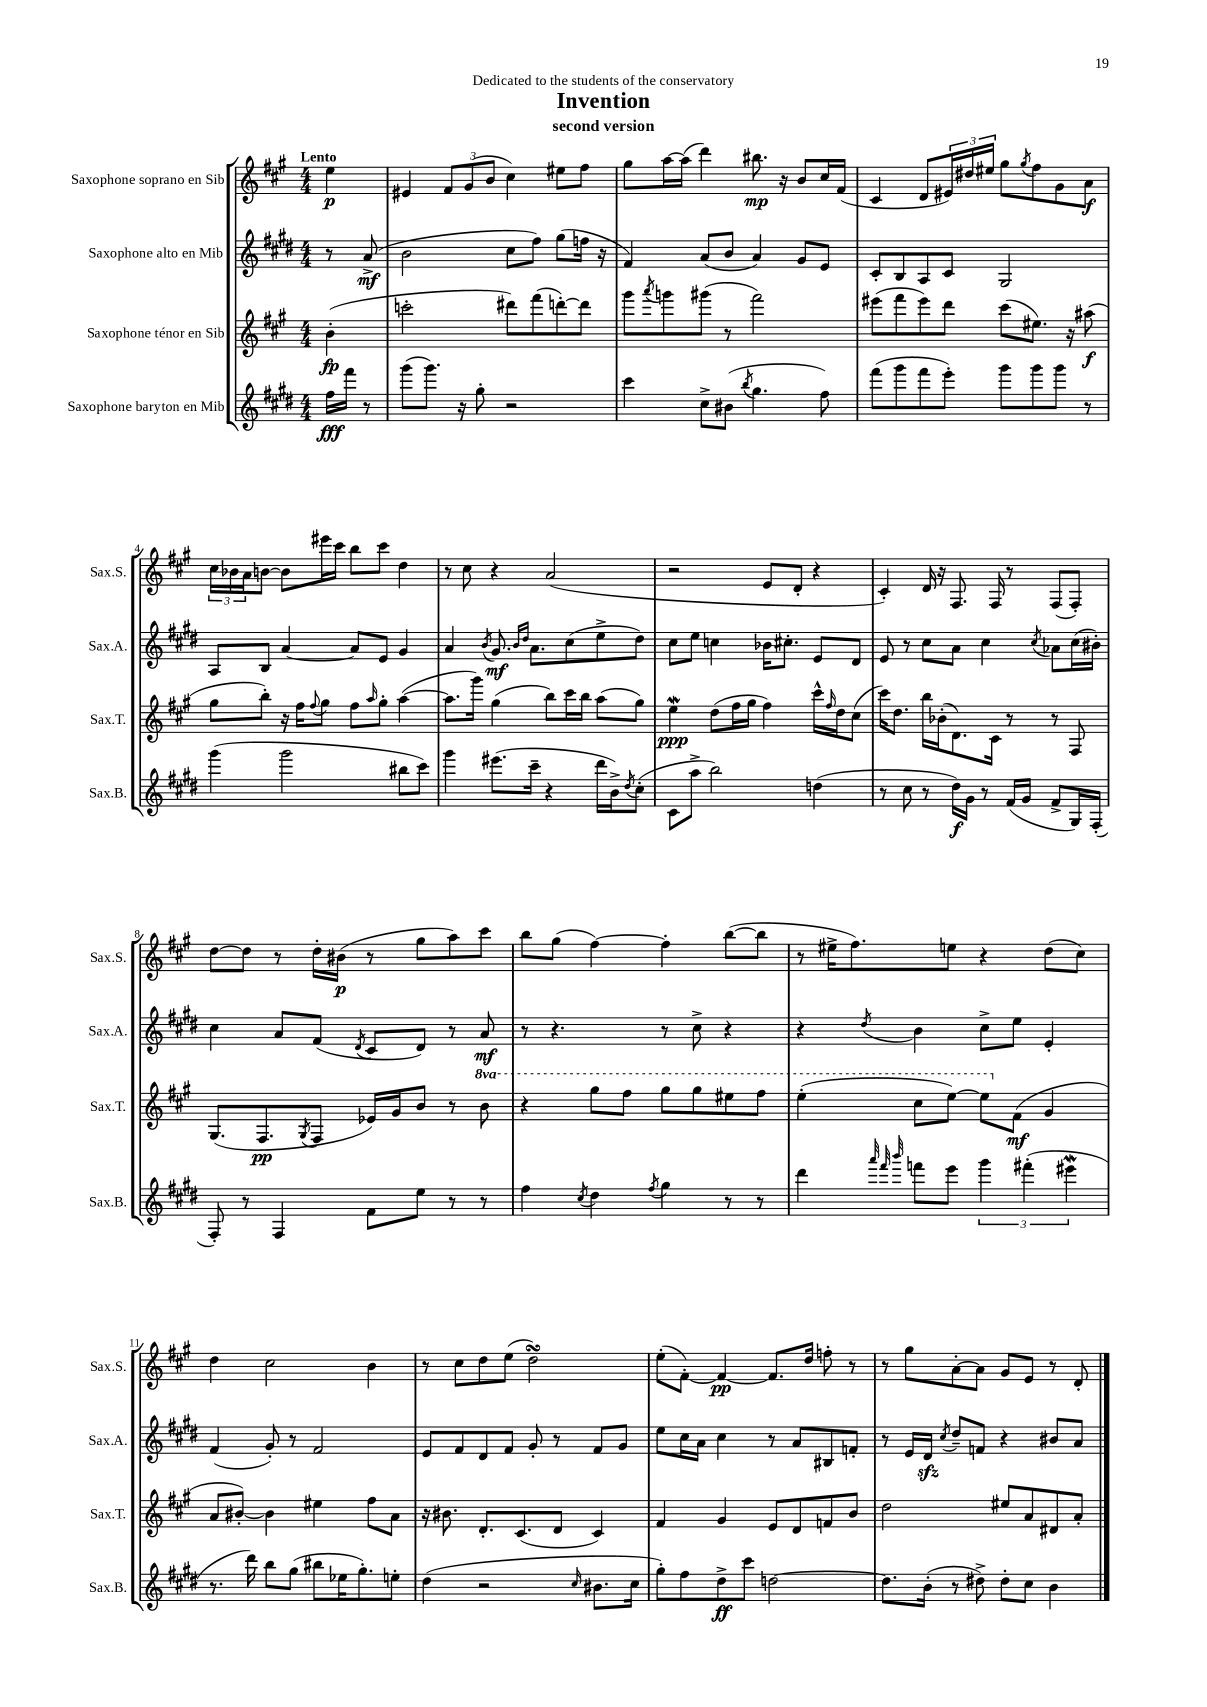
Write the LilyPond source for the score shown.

\header { title = "Invention" subtitle = "second version" dedication = "Dedicated to the students of the conservatory" }
<<
\new StaffGroup <<
\new Staff = "s0" \with { instrumentName = "Saxophone soprano en Sib" shortInstrumentName = "Sax.S." } {
    \clef treble \key a \major \numericTimeSignature \time 4/4 \partial 4 \tempo "Lento"
    e''4\p |
    eis'4 \tuplet 3/2 { fis'8 gis'8( b'8 } cis''4) eis''8 fis''8 |
    gis''8 a''16~ a''16( d'''4) bis''8.\mp r16 b'8 cis''16 fis'16( |
    cis'4 d'8 \tuplet 3/2 { eis'16) dis''16 eis''16 } gis''8 \acciaccatura { gis''8 } fis''8 gis'8 a'8\f |
    \tuplet 3/2 { cis''16 bes'16 a'16 } b'8~ b'8 eis'''16 cis'''16 b''8 cis'''8 d''4 |
    r8 cis''8 r4 a'2( |
    r2 e'8 d'8-. r4 |
    cis'4-.) d'16 r16 fis8. fis16 r8 fis8( fis8-.) |
    d''8~ d''8 r8 d''16-. bis'16\p( r8 gis''8 a''8) cis'''8 |
    b''8 gis''8( fis''4~) fis''4-. b''8~( b''8 |
    r8 eis''16-> fis''8.) e''8 r4 d''8( cis''8) |
    d''4 cis''2 b'4 |
    r8 cis''8 d''8 e''8( d''2\turn) |
    e''8-.( fis'8~-.) fis'4~\pp fis'8. d''16 f''8-. r8 |
    r8 gis''8 a'8~-. a'8 gis'8 e'8 r8 d'8-. \bar "|." |
}
\new Staff = "s1" \with { instrumentName = "Saxophone alto en Mib" shortInstrumentName = "Sax.A." } {
    \clef treble \key e \major \numericTimeSignature \time 4/4 \partial 4
    r8 a'8->\mf( |
    b'2 cis''8 fis''8) gis''8( f''16 r16 |
    fis'4) a'8( b'8 a'4) gis'8 e'8 |
    cis'8-. b8 a8 cis'8 gis2 |
    a8 b8 a'4~ a'8 e'8 gis'4 |
    a'4 \acciaccatura { b'8 } gis'8.\mf \grace { b'16 dis''16 } a'8. cis''8( e''8-> dis''8) |
    cis''8 e''8 c''4 bes'16 cis''8.-. e'8 dis'8 |
    e'8 r8 cis''8 a'8 cis''4 \acciaccatura { cis''8 } aes'8 cis''16( bis'16-.) |
    cis''4 a'8 fis'8( \acciaccatura { dis'8 } cis'8 dis'8) r8 a'8\mf |
    r8 r4. r8 cis''8-> r4 |
    r4 \acciaccatura { dis''8 } b'4 cis''8-> e''8 e'4-. |
    fis'4( gis'8-.) r8 fis'2 |
    e'8 fis'8 dis'8 fis'8 gis'8-. r8 fis'8 gis'8 |
    e''8 cis''16 a'16 cis''4 r8 a'8 bis8 f'8-. |
    r8 e'16 dis'16\sfz \acciaccatura { cis''8 } dis''8-- f'8 r4 bis'8 a'8 \bar "|." |
}
\new Staff = "s2" \with { instrumentName = "Saxophone ténor en Sib" shortInstrumentName = "Sax.T." } {
    \clef treble \key a \major \numericTimeSignature \time 4/4 \set Staff.ottavationMarkups = #ottavation-simple-ordinals \partial 4
    b'4-.\fp( |
    c'''2-. dis'''8) fis'''8( d'''8~-.) d'''8 |
    gis'''8 \acciaccatura { a'''8 } g'''8 gis'''8( r8 fis'''2) |
    eis'''8( fis'''8 eis'''8) d'''8 cis'''8( eis''8.) r16 ais''8\f( |
    gis''8 b''8-.) r16 fis''16 \appoggiatura { fis''8 } gis''8 fis''8 \grace { a''16 } gis''8-. a''4~( |
    a''8. gis'''16) gis''4( b''8) cis'''16 b''16 a''8( gis''8) |
    e''4\mordent\ppp d''8( fis''16 gis''16 fis''4) cis'''16-^ \grace { fis''16 } d''16 cis''8( |
    cis'''16) d''8. b''16 bes'16-.( d'8.) cis'16 r8 r8 fis8 |
    gis8.( fis8.\pp \acciaccatura { gis8 } fis8 ees'16) gis'16 b'8 r8 \ottava #1 b''8 |
    r4 gis'''8 fis'''8 gis'''8 gis'''8 eis'''8 fis'''8 |
    e'''4-.( cis'''8 e'''8~) e'''8 \ottava #0 fis'8\mf( gis'4 |
    a'8 bis'8~-.) bis'4 eis''4 fis''8 a'8 |
    r16 bis'8. d'8.-. cis'8.( d'8 cis'4) |
    fis'4 gis'4 e'8 d'8 f'8 b'8 |
    d''2 eis''8 a'8 dis'8 a'8-. \bar "|." |
}
\new Staff = "s3" \with { instrumentName = "Saxophone baryton en Mib" shortInstrumentName = "Sax.B." } {
    \clef treble \key e \major \numericTimeSignature \time 4/4 \partial 4
    fis''16\fff fis'''16 r8 |
    gis'''8( gis'''8.) r16 gis''8-. r2 |
    cis'''4 cis''8-> bis'8( \acciaccatura { b''8 } gis''4. fis''8) |
    fis'''8( gis'''8 fis'''8 e'''8-.) gis'''8 gis'''8 gis'''8 r8 |
    gis'''4( gis'''2 bis''8 cis'''8) |
    gis'''4 eis'''8.( cis'''16-- r4 dis'''16 b'16->) \acciaccatura { dis''8 } cis''8-.( |
    cis'8 a''8-> b''2) d''4( |
    r8 cis''8 r8 dis''16\f) gis'16 r8 fis'16( gis'16 fis'8-> gis16) fis16-.( |
    fis8-.) r8 fis4 fis'8 e''8 r8 r8 |
    fis''4 \acciaccatura { cis''8 } dis''4 \acciaccatura { fis''8 } gis''4 r8 r8 |
    dis'''4 \grace { a'''32 fis'''32 b'''32 } f'''8 e'''8 \tuplet 3/2 { gis'''4 fis'''4-.( eis'''4\mordent } |
    r8. dis'''16) b''8 gis''8( bis''8 ees''16 gis''8.-.) e''8-. |
    dis''4( r2 \grace { cis''16 } bis'8. cis''16 |
    gis''8-.) fis''8 dis''8->\ff cis'''8 d''2~ |
    d''8. b'16-.( r8 dis''8->) dis''8-. cis''8 b'4 \bar "|." |
}
>>
>>
